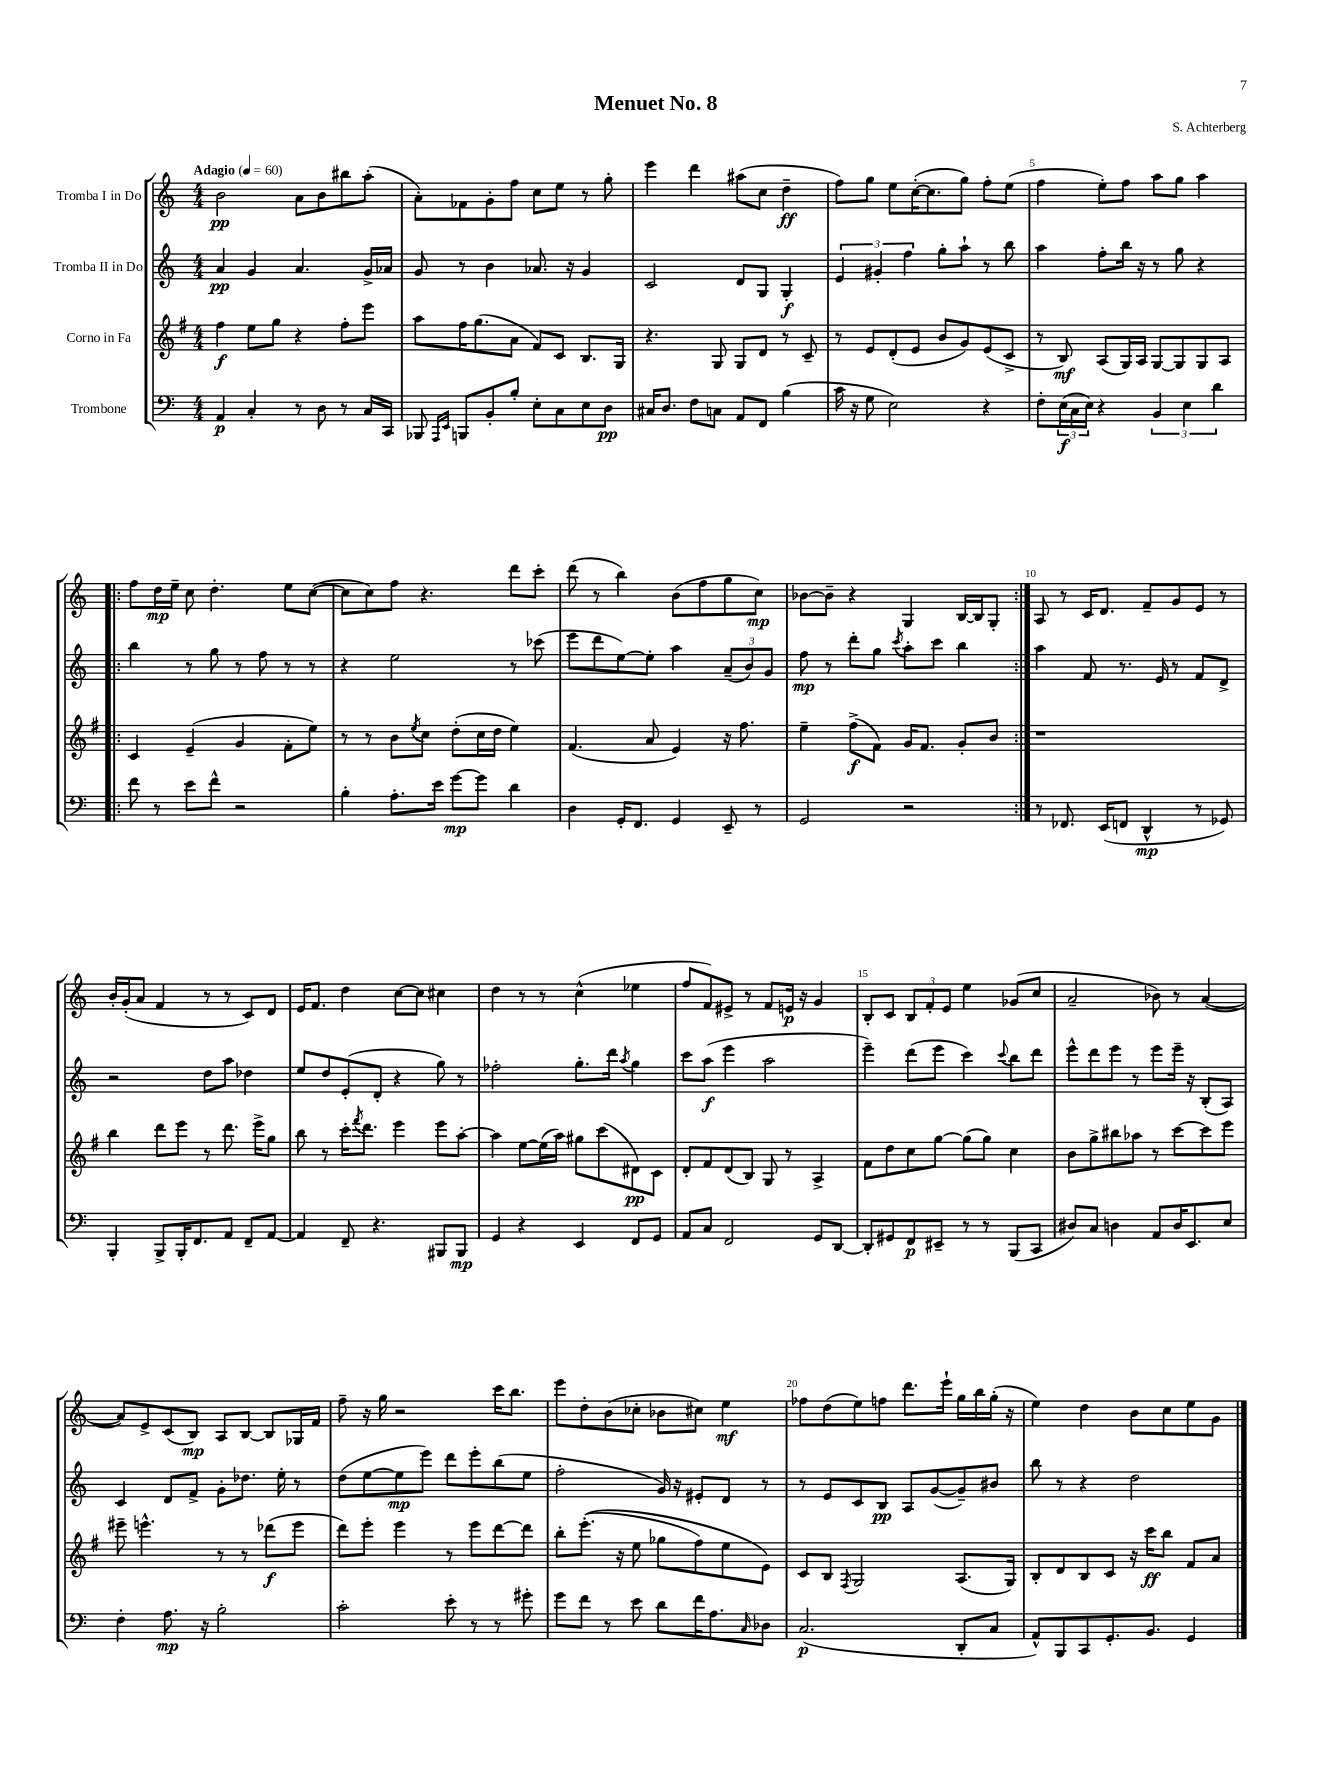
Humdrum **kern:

**kern	**dynam	**kern	**dynam	**kern	**dynam	**kern	**dynam
*part4	*part4	*part3	*part3	*part2	*part2	*part1	*part1
*staff4	*staff4	*staff3	*staff3	*staff2	*staff2	*staff1	*staff1
*I"Trombone	*	*I"Corno in Fa	*	*I"Tromba II in Do	*	*I"Tromba I in Do	*
*clefF4	*	*clefG2	*	*clefG2	*	*clefG2	*
*k[]	*	*k[f#]	*	*k[]	*	*k[]	*
*M4/4	*	*M4/4	*	*M4/4	*	*M4/4	*
*MM60	*	*MM60	*	*MM60	*	*MM60	*
=1	=1	=1	=1	=1	=1	=1	=1
!	!	!	!	!	!	!LO:TX:a:B:t=Adagio	!
4AA/	p	4ff#\	f	4a/	pp	2b\	pp
4C'/	.	8ee\L	.	4g/	.	.	.
.	.	8gg\J	.	.	.	.	.
8r	.	4r	.	4.a/	.	8a\L	.
8D\	.	.	.	.	.	8b\	.
8r	.	8ff#'\L	.	.	.	8bb#X\	.
16C/LL	.	8eee\J	.	16g^/LL	.	(8aa'\J	.
16CC/JJ	.	.	.	16a-X/JJ	.	.	.
=2	=2	=2	=2	=2	=2	=2	=2
8BBB-X/	.	8aa\L	.	8g/	.	8a'\L)	.
16qqAAA/LL	.	.	.	.	.	.	.
16qqEE/JJ	.	.	.	.	.	.	.
8BBBn/L	.	16ff#\K	.	8r	.	8f-X\	.
.	.	(8.gg\	.	.	.	.	.
8BB'/	.	.	.	4b\	.	8g'\	.
8B'/J	.	8a\J	.	.	.	8ff\J	.
8E'\L	.	8f#/L)	.	8.a-X/	.	8cc\L	.
8C\	.	8c/J	.	.	.	8ee\J	.
.	.	.	.	16r	.	.	.
8E\	.	8.B/L	.	4g/	.	8r	.
8D\J	pp	.	.	.	.	8gg'\	.
.	.	16G/Jk	.	.	.	.	.
=3	=3	=3	=3	=3	=3	=3	=3
16C#X/KL	.	4.r	.	2c/	.	4eee\	.
8.D/J	.	.	.	.	.	.	.
8F\L	.	.	.	.	.	4ddd\	.
8Cn\J	.	8G/	.	.	.	.	.
8AA/L	.	8G/L	.	8d/L	.	(8aa#X\L	.
8FF/J	.	8d/J	.	8G/J	.	8cc\J	.
(4B\	.	8r	.	4G'/	f	4dd~\	ff
.	.	8c~/	.	.	.	.	.
=4	=4	=4	=4	=4	=4	=4	=4
16c\	.	8r	.	6e/	.	8ff\L)	.
16r	.	.	.	.	.	.	.
8G\	.	8e/L	.	.	.	8gg\J	.
.	.	.	.	6g#X'/	.	.	.
2E\)	.	(8d'/	.	.	.	8ee\L	.
.	.	.	.	6ff\	.	.	.
.	.	8e/J	.	.	.	([16cc'\K	.
.	.	.	.	.	.	8.cc\]	.
.	.	8b/L	.	8gg'\L	.	.	.
.	.	8g/)	.	8aa`\J	.	8gg\J)	.
4r	.	(8e/	.	8r	.	8ff'\L	.
.	.	8c^/J	.	8bb\	.	(8ee\J	.
=5	=5	=5	=5	=5	=5	=5	=5
8F'\L	.	8r	.	4aa\	.	4ff\	.
(24E\L	f	8B/)	mf	.	.	.	.
24C\	.	.	.	.	.	.	.
24E\JJ)	.	.	.	.	.	.	.
4r	.	(8A/L	.	8ff'\L	.	8ee'\L)	.
.	.	16G/L)	.	16bb\Jk	.	8ff\J	.
.	.	16A/JJ	.	16r	.	.	.
6BB/	.	[8G/L	.	8r	.	8aa\L	.
.	.	8G/]	.	8gg\	.	8gg\J	.
6E\	.	.	.	.	.	.	.
.	.	8G/	.	4r	.	4aa\	.
6d\	.	.	.	.	.	.	.
.	.	8A/J	.	.	.	.	.
!!LO:LB:g=z
=6!|:	=6!|:	=6!|:	=6!|:	=6!|:	=6!|:	=6!|:	=6!|:
8f\	.	4c/	.	4bb\	.	8ff\L	.
8r	.	.	.	.	.	16dd\L	mp
.	.	.	.	.	.	16ee~\JJ	.
8e\L	.	(4e~/	.	8r	.	8cc\	.
8f^^\J	.	.	.	8gg\	.	4.dd'\	.
2r	.	4g/	.	8r	.	.	.
.	.	.	.	8ff\	.	.	.
.	.	8f#'\L	.	8r	.	8ee\L	.
.	.	8ee\J)	.	8r	.	([8cc\J	.
=7	=7	=7	=7	=7	=7	=7	=7
4B'\	.	8r	.	4r	.	8cc\L]	.
.	.	8r	.	.	.	8cc\)	.
8.A'\L	.	8b\L	.	2ee\	.	8ff\J	.
.	.	8qee/	.	.	.	.	.
.	.	8cc\J	.	.	.	4.r	.
16e\Jk	.	.	.	.	.	.	.
[8g\L	mp	(8dd'\L	.	.	.	.	.
8g\J]	.	16cc\L	.	.	.	.	.
.	.	16dd\JJ	.	.	.	.	.
4d\	.	4ee\)	.	8r	.	8ddd\L	.
.	.	.	.	(8ccc-X\	.	8ccc'\J	.
=8	=8	=8	=8	=8	=8	=8	=8
4D\	.	(4.f#/	.	8eee\L	.	(8ddd\	.
.	.	.	.	8ddd\	.	8r	.
16GG'/KL	.	.	.	[8ee\)	.	4bb\)	.
8.FF/J	.	.	.	.	.	.	.
.	.	8a/	.	8ee'\J]	.	.	.
4GG/	.	4e/)	.	4aa\	.	(8b\L	.
.	.	.	.	.	.	8ff\	.
8EE~/	.	16r	.	(12a~/L	.	8gg\	.
.	.	8.ff#\	.	.	.	.	.
.	.	.	.	12b/)	.	.	.
8r	.	.	.	.	.	8cc\J)	mp
.	.	.	.	12g/J	.	.	.
=9	=9	=9	=9	=9	=9	=9	=9
2GG/	.	4ee~\	.	8ff\	mp	[8b-X\L	.
.	.	.	.	8r	.	8b-~\J]	.
.	.	(8ff#^\L	f	8ddd'\L	.	4r	.
.	.	8f#\J)	.	8gg\J	.	.	.
.	.	.	.	8qccc/	.	.	.
2r	.	16g/KL	.	8aa'\L	.	4G/	.
.	.	8.f#/J	.	.	.	.	.
.	.	.	.	8ccc\J	.	.	.
.	.	8g'/L	.	4bb\	.	[16B/LL	.
.	.	.	.	.	.	16B/J]	.
.	.	8b/J	.	.	.	8G'/J	.
=10:|!	=10:|!	=10:|!	=10:|!	=10:|!	=10:|!	=10:|!	=10:|!
8r	.	1r	.	4aa\	.	8A/	.
8.FF-X/	.	.	.	.	.	8r	.
.	.	.	.	8f/	.	16c/KL	.
(16EE/KL	.	.	.	.	.	8.d/J	.
8FFn/J	.	.	.	8.r	.	.	.
4DD^^/	mp	.	.	.	.	8f~/L	.
.	.	.	.	16e/	.	.	.
.	.	.	.	8r	.	8g/	.
8r	.	.	.	8f/L	.	8e/J	.
8GG-X/)	.	.	.	8d^/J	.	8r	.
!!LO:LB:g=z
=11	=11	=11	=11	=11	=11	=11	=11
4BBB'/	.	4bb\	.	2r	.	16b'/LL	.
.	.	.	.	.	.	(16g'/J	.
.	.	.	.	.	.	8a/J	.
8BBB^/L	.	8ddd\L	.	.	.	4f/	.
16BBB'/K	.	8eee\J	.	.	.	.	.
8.FF/	.	.	.	.	.	.	.
.	.	8r	.	8dd\L	.	8r	.
8AA/J	.	8.ddd\	.	8aa\J	.	8r	.
8FF~/L	.	.	.	4dd-X\	.	8c/L)	.
.	.	16eee^\KL	.	.	.	.	.
[8AA/J	.	8gg\J	.	.	.	8d/J	.
=12	=12	=12	=12	=12	=12	=12	=12
4AA/]	.	8bb\	.	8ee/L	.	16e/KL	.
.	.	.	.	.	.	8.f/J	.
.	.	8r	.	8dd/	.	.	.
8FF~/	.	16ccc'\KL	.	(8e'/	.	4dd\	.
.	.	8qfff#/	.	.	.	.	.
.	.	8.ddd\J	.	.	.	.	.
4.r	.	.	.	8d'/J	.	.	.
.	.	4eee\	.	4r	.	[8cc\L	.
.	.	.	.	.	.	8cc\J]	.
8BBB#X/L	.	8eee\L	.	8gg\)	.	4cc#X\	.
8BBB#/J	mp	[8aa'\J	.	8r	.	.	.
=13	=13	=13	=13	=13	=13	=13	=13
4GG/	.	4aa\]	.	2ff-X'\	.	4dd\	.
4r	.	[8ee\L	.	.	.	8r	.
.	.	(16ee\L]	.	.	.	8r	.
.	.	16aa\JJ)	.	.	.	.	.
4EE/	.	8gg#X\L	.	8.gg'\L	.	(4cc^^\	.
.	.	(8ccc\	.	.	.	.	.
.	.	.	.	16ddd\Jk	.	.	.
.	.	.	.	8qaa/	.	.	.
8FF/L	.	8d#X\)	pp	4gg\	.	4ee-X\	.
8GG/J	.	8c\J	.	.	.	.	.
=14	=14	=14	=14	=14	=14	=14	=14
8AA/L	.	8d'/L	.	8ccc\L	.	8ff/L	.
8C/J	.	8f#/	.	(8aa\J	f	8f/)	.
2FF/	.	(8d/	.	4eee\	.	8e#X^/J	.
.	.	8B/J)	.	.	.	8r	.
.	.	8G/	.	2aa\	.	8f/L	.
.	.	8r	.	.	.	16en/Jk	p
.	.	.	.	.	.	16r	.
8GG/L	.	4A^/	.	.	.	4g/	.
[8DD/J	.	.	.	.	.	.	.
=15	=15	=15	=15	=15	=15	=15	=15
8DD'/L]	.	8f#\L	.	4eee~\)	.	8B'/L	.
8GG#X/	.	8dd\	.	.	.	8c/J	.
8FF/	p	8cc\	.	(8ddd\L	.	12B/L	.
.	.	.	.	.	.	12f'/	.
8EE#X~/J	.	[8gg\J	.	8eee\J	.	.	.
.	.	.	.	.	.	12e/J	.
8r	.	(8gg\L]	.	4ccc\)	.	4ee\	.
8r	.	8gg\J)	.	.	.	.	.
.	.	.	.	8qqccc/	.	.	.
(8BBB/L	.	4cc\	.	8bb\L	.	(8g-X/L	.
8CC/J	.	.	.	8ddd\J	.	8cc/J	.
=16	=16	=16	=16	=16	=16	=16	=16
8D#X/L)	.	8b\L	.	8eee^^\L	.	2a~/	.
8C/J	.	8gg^\	.	8ddd\	.	.	.
4Dn\	.	8bb#X\	.	8eee\J	.	.	.
.	.	8aa-X\J	.	8r	.	.	.
8AA/L	.	8r	.	8eee\L	.	8b-X\)	.
16D/K	.	[8ccc\L	.	16eee~\Jk	.	8r	.
8.EE/	.	.	.	16r	.	.	.
.	.	8ccc\]	.	(8B'/L	.	([4a/	.
8E/J	.	8eee\J	.	8A/J)	.	.	.
!!LO:LB:g=z
=17	=17	=17	=17	=17	=17	=17	=17
4F'\	.	8eee#X~\	.	4c/	.	8a/L])	.
.	.	4.eeen^^\	.	.	.	8e^/	.
8.A\	mp	.	.	8d/L	.	(8c/	.
.	.	.	.	8f^/J	.	8B/J)	mp
16r	.	.	.	.	.	.	.
2B'\	.	8r	.	8g'\L	.	8A/L	.
.	.	8r	.	8.dd-X\J	.	[8B/J	.
.	.	(8ddd-X\L	f	.	.	8B/L]	.
.	.	.	.	16ee'\	.	.	.
.	.	8eee\J	.	8r	.	16G-X/L	.
.	.	.	.	.	.	16f/JJ	.
=18	=18	=18	=18	=18	=18	=18	=18
2c'\	.	8ddd\L)	.	(8dd\L	.	8ff~\	.
.	.	8eee'\J	.	[8ee\	.	16r	.
.	.	.	.	.	.	16gg\	.
.	.	4eee\	.	8ee\]	mp	2r	.
.	.	.	.	8eee\J)	.	.	.
8e'\	.	8r	.	8ddd\L	.	.	.
8r	.	8eee\L	.	8eee'\	.	.	.
8r	.	[8ddd\	.	(8bb\	.	16ccc\KL	.
.	.	.	.	.	.	8.bb\J	.
8g#X'\	.	8ddd\J]	.	8ee\J	.	.	.
=19	=19	=19	=19	=19	=19	=19	=19
8g\L	.	8bb'\L	.	2ff'\	.	8eee\L	.
8f\J	.	((8.eee'\J	.	.	.	8dd'\	.
8r	.	.	.	.	.	(8b\	.
.	.	16r	.	.	.	.	.
8e\	.	8ee\	.	.	.	8cc-X'\J	.
8d\L	.	8gg-X\L	.	16g/)	.	8b-X\L	.
.	.	.	.	16r	.	.	.
16f\K	.	8ff#\)	.	8e#X'/L	.	8cc#X\J)	.
8.A\	.	.	.	.	.	.	.
.	.	8ee\	.	8d/J	.	4ee\	mf
16qqC/	.	.	.	.	.	.	.
8D-X\J	.	8e\J)	.	8r	.	.	.
=20	=20	=20	=20	=20	=20	=20	=20
(2.C/	p	8c/L	.	8r	.	8ff-X\L	.
.	.	8B/J	.	8e/L	.	(8dd\	.
.	.	8qF#/	.	.	.	.	.
.	.	2G/	.	8c/	.	8ee\)	.
.	.	.	.	8B/J	pp	8ffn\J	.
.	.	.	.	8A/L	.	8.ddd\L	.
.	.	.	.	([8g/	.	.	.
.	.	.	.	.	.	16eee`\Jk	.
8DD'/L	.	(8.A/L	.	8g~/])	.	16gg\LL	.
.	.	.	.	.	.	16bb\	.
8C/J	.	.	.	8b#X/J	.	(16gg'\JJ	.
.	.	16G/Jk)	.	.	.	16r	.
=21	=21	=21	=21	=21	=21	=21	=21
8AA^^/L)	.	8B'/L	.	8bb\	.	4ee\)	.
8BBB/	.	8d/	.	8r	.	.	.
8CC/	.	8B/	.	4r	.	4dd\	.
8.GG'/	.	8c/J	.	.	.	.	.
.	.	16r	.	2dd\	.	8b\L	.
8.BB/J	.	16ccc\KL	ff	.	.	.	.
.	.	8bb\J	.	.	.	8cc\	.
4GG/	.	8f#/L	.	.	.	8ee\	.
.	.	8a/J	.	.	.	8g\J	.
==	==	==	==	==	==	==	==
*-	*-	*-	*-	*-	*-	*-	*-
